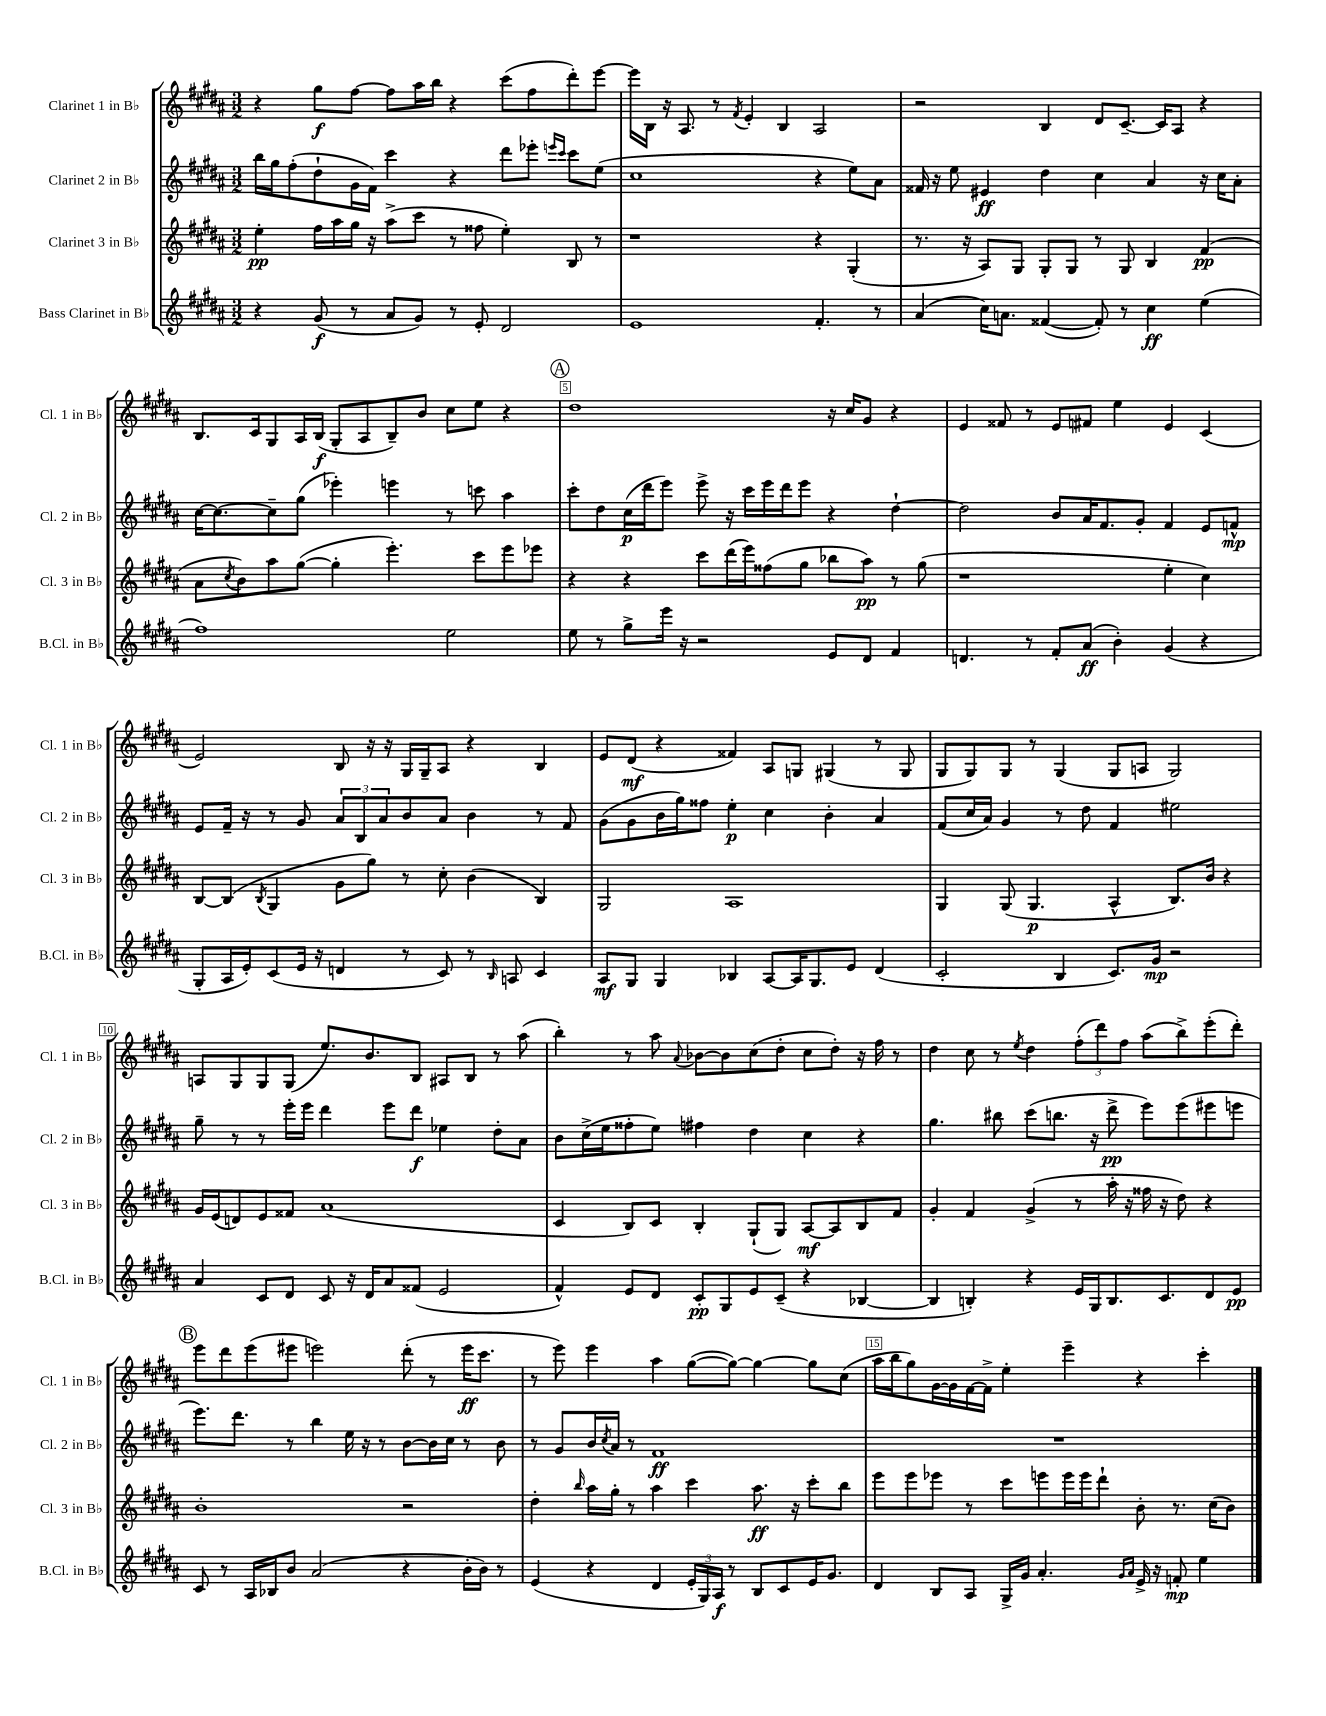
<<
\new StaffGroup <<
\new Staff = "s0" \with { instrumentName = "Clarinet 1 in Bb" shortInstrumentName = "Cl. 1 in Bb" } {
    \clef treble \key b \major \numericTimeSignature \time 3/2
    r4 gis''8\f fis''8~ fis''8 ais''16 b''16 r4 cis'''8( fis''8 dis'''8-.) e'''8~ |
    e'''16 b16 r16 ais8. r8 \acciaccatura { fis'8 } e'4-. b4 ais2 |
    r2 b4 dis'8 cis'8.~-- cis'16 ais8 r4 |
    b8. cis'16 gis8 ais16 b16\f( gis8-. ais8 b8--) b'8 cis''8 e''8 r4 |
    \mark \markup { \circle "A" } dis''1 r16 cis''16 gis'8 r4 |
    e'4 fisis'8 r8 e'8 fis'8 e''4 e'4 cis'4( |
    e'2) b8 r16 r16 gis16 gis16-- ais8 r4 b4 |
    e'8 dis'8\mf( r4 fisis'4) ais8 g8 gis4( r8 gis8 |
    gis8 gis8) gis8 r8 gis4( gis8 a8 gis2) |
    a8 gis8 gis8 gis8( e''8.) b'8. b8 ais8 b8 r8 ais''8( |
    b''4-.) r8 ais''8 \appoggiatura { ais'8 } bes'8~ bes'8 cis''8( dis''8-. cis''8 dis''8-.) r16 fis''16 r8 |
    dis''4 cis''8 r8 \acciaccatura { e''8 } dis''4 \tuplet 3/2 { fis''8-.( dis'''8) fis''8 } ais''8( b''8->) e'''8-.( dis'''8-.) |
    \mark \markup { \circle "B" } e'''8 dis'''8 e'''8( eis'''8 e'''2) dis'''8-.( r8 e'''16\ff cis'''8. |
    r8 e'''8) e'''4 ais''4 gis''8~( gis''8~) gis''4~ gis''8 cis''8( |
    ais''16 b''16 gis''8) gis'16~ gis'16 fis'16~ fis'16-> e''4-. e'''4-- r4 cis'''4-. \bar "|." |
}
\new Staff = "s1" \with { instrumentName = "Clarinet 2 in Bb" shortInstrumentName = "Cl. 2 in Bb" } {
    \clef treble \key b \major \numericTimeSignature \time 3/2
    b''16 gis''16 fis''8-.( dis''8-! gis'16 fis'16) cis'''4 r4 dis'''8 ees'''8-. \grace { e'''16 cis'''16 } cis'''8 e''8( |
    cis''1 r4 e''8) ais'8 |
    fisis'16 r16 e''8 eis'4\ff dis''4 cis''4 ais'4 r16 cis''16 ais'8-. |
    cis''16~ cis''8.~ cis''8-- gis''8( ees'''4-.) e'''4 r8 c'''8 ais''4 |
    \mark \markup { \circle "A" } cis'''8-. dis''8 cis''16\p( dis'''16 e'''8) e'''8-> r16 cis'''16 e'''16 dis'''16 e'''8 r4 dis''4~-! |
    dis''2 b'8 ais'16 fis'8. gis'8-. fis'4 e'8 f'8-^\mp |
    e'8 fis'16-- r16 r8 gis'8 \tuplet 3/2 { ais'8 b8 ais'8 } b'8 ais'8 b'4 r8 fis'8 |
    gis'8( gis'8 b'16 gis''16) fisis''8 e''4-.\p cis''4 b'4-. ais'4 |
    fis'8( cis''16 ais'16) gis'4 r8 dis''8 fis'4 eis''2 |
    gis''8-- r8 r8 e'''16-. e'''16 dis'''4 e'''8 dis'''8\f ees''4 dis''8-. ais'8 |
    b'8 cis''16->( e''16 fisis''8-. e''8) fis''4 dis''4 cis''4 r4 |
    gis''4. bis''8 cis'''8( b''8. r16 dis'''8->\pp e'''8) e'''8( eis'''8 e'''8 |
    \mark \markup { \circle "B" } e'''8.) dis'''8. r8 b''4 e''16 r16 r8 b'8~ b'16 cis''16 r8 b'8 |
    r8 gis'8 b'16 \acciaccatura { cis''8 } ais'16 r8 fis'1\ff |
    R1. \bar "|." |
}
\new Staff = "s2" \with { instrumentName = "Clarinet 3 in Bb" shortInstrumentName = "Cl. 3 in Bb" } {
    \clef treble \key b \major \numericTimeSignature \time 3/2
    e''4-.\pp fis''16 ais''16 gis''16 r16 ais''8->( cis'''8 r8 fisis''8 e''4-.) b8 r8 |
    r1 r4 gis4-.( |
    r8. r16 ais8) gis8 gis8-. gis8 r8 gis8 b4 fis'4\pp( |
    ais'8 \acciaccatura { cis''8 } b'8) ais''8 gis''8~( gis''4-. e'''4.-.) cis'''8 e'''8 ees'''8 |
    \mark \markup { \circle "A" } r4 r4 cis'''8 dis'''16( e'''16) fisis''8( gis''8 bes''8 ais''8\pp) r8 gis''8( |
    r1 e''4-. cis''4) |
    b8~ b8( \acciaccatura { b8 } gis4 gis'8 gis''8) r8 cis''8-. b'4( b4) |
    gis2 ais1 |
    gis4 gis8( gis4.\p ais4-^ b8.) b'16 r4 |
    gis'16 e'16( d'8) e'8 fisis'8 ais'1( |
    cis'4 b8) cis'8 b4-. gis8-!( gis8) ais8~\mf ais8 b8 fis'8 |
    gis'4-. fis'4 gis'4->( r8 ais''16-. r16 fisis''16 r16 dis''8) r4 |
    \mark \markup { \circle "B" } b'1-. r2 |
    dis''4-. \grace { b''16 } ais''16 gis''16-. r8 ais''4 cis'''4 ais''8.\ff r16 cis'''8-. b''8 |
    e'''8 e'''8 ees'''8 r8 cis'''8 e'''8 e'''16 e'''16 dis'''8-! b'8-. r8. cis''16( b'8) \bar "|." |
}
\new Staff = "s3" \with { instrumentName = "Bass Clarinet in Bb" shortInstrumentName = "B.Cl. in Bb" } {
    \clef treble \key b \major \numericTimeSignature \time 3/2
    r4 gis'8\f( r8 ais'8 gis'8) r8 e'8-. dis'2 |
    e'1 fis'4.-. r8 |
    ais'4( cis''16) a'8. fisis'4~( fisis'8-.) r8 cis''4\ff e''4( |
    fis''1) e''2 |
    \mark \markup { \circle "A" } e''8 r8 gis''8-> e'''16 r16 r2 e'8 dis'8 fis'4 |
    d'4. r8 fis'8-. ais'8\ff( b'4-.) gis'4( r4 |
    gis8-. ais16 e'16-.) cis'8( e'16 r16 d'4 r8 cis'8) r8 \grace { b16 } a8 cis'4 |
    ais8\mf gis8 gis4 bes4 ais8~ ais16 gis8. e'8 dis'4( |
    cis'2-. b4 cis'8.) gis'16\mp r2 |
    ais'4 cis'8 dis'8 cis'8 r16 dis'16 ais'8 fisis'8( e'2 |
    fis'4-^) e'8 dis'8 cis'8-.\pp gis8 e'8 cis'8--( r4 bes4~ |
    bes4 b4-.) r4 e'16 gis16 b8. cis'8. dis'8 e'8\pp |
    \mark \markup { \circle "B" } cis'8 r8 ais16 bes16 b'8 ais'2( r4 b'16-. b'16) r8 |
    e'4( r4 dis'4 \tuplet 3/2 { e'16-. gis16) ais16\f } r8 b8 cis'8 e'16 gis'8. |
    dis'4 b8 ais8 gis16-> gis'16 ais'4.-. \grace { gis'16 ais'16 } e'16-> r16 f'8-.\mp e''4 \bar "|." |
}
>>
>>
\layout { \context { \Score \override BarNumber.break-visibility = ##(#f #t #t) barNumberVisibility = #(every-nth-bar-number-visible 5) \override BarNumber.stencil = #(make-stencil-boxer 0.1 0.3 ly:text-interface::print) } }
